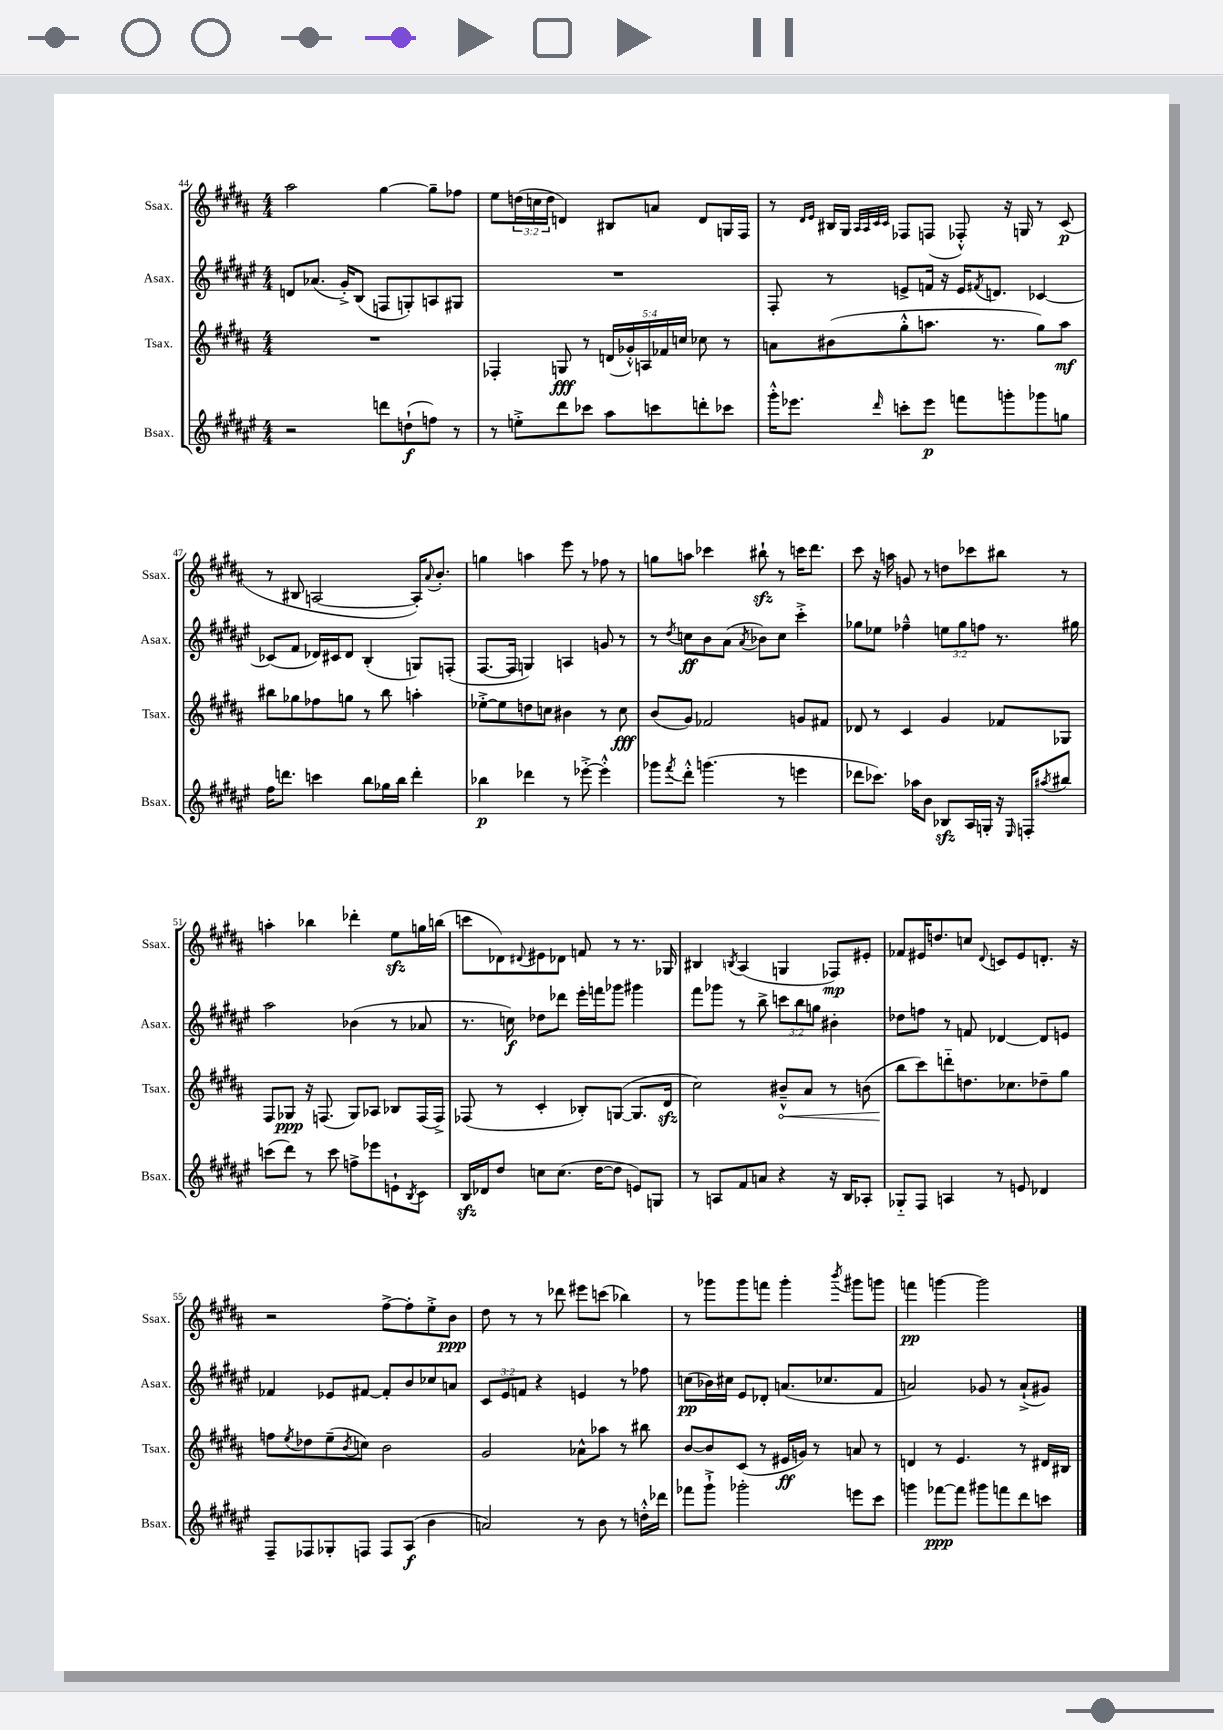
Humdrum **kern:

**kern	**dynam	**kern	**dynam	**kern	**dynam	**kern	**dynam
*part4	*part4	*part3	*part3	*part2	*part2	*part1	*part1
*staff4	*staff4	*staff3	*staff3	*staff2	*staff2	*staff1	*staff1
*I"Bsax.	*	*I"Tsax.	*	*I"Asax.	*	*I"Ssax.	*
*I'Bsax.	*	*I'Tsax.	*	*I'Asax.	*	*I'Ssax.	*
*clefG2	*	*clefG2	*	*clefG2	*	*clefG2	*
*k[f#c#g#d#a#e#]	*	*k[f#c#g#d#a#]	*	*k[f#c#g#d#a#e#]	*	*k[f#c#g#d#a#]	*
*M4/4	*	*M4/4	*	*M4/4	*	*M4/4	*
=44	=44	=44	=44	=44	=44	=44	=44
2r	.	1r	.	8dn/L	.	2aa#\	.
.	.	.	.	(8.a-X/J	.	.	.
.	.	.	.	16g#'^/KL)	.	.	.
.	.	.	.	(8B/J	.	.	.
8dddn\L	.	.	.	8Fn/L	.	[4gg#\	.
(8ddn`\	f	.	.	8Gn'/)	.	.	.
8ffn\J)	.	.	.	8An/	.	8gg#~\L]	.
8r	.	.	.	8G#X/J	.	8ff-X\J	.
=45	=45	=45	=45	=45	=45	=45	=45
8r	.	4F-X'/	.	1r	.	8ee\L	.
8een'^\L	.	.	.	.	.	(24ddn\L	.
.	.	.	.	.	.	24ccn\	.
.	.	.	.	.	.	24dd\JJ	.
8ddd#\	.	8Gn/	fff	.	.	4dn/)	.
8ccc-X\J	.	8r	.	.	.	.	.
8aa#\L	.	(20dn/LL	.	.	.	8B#X/L	.
.	.	20g-X'^^/)	.	.	.	.	.
.	.	20An/	.	.	.	.	.
8cccn\	.	.	.	.	.	8an/J	.
.	.	20f-X/	.	.	.	.	.
.	.	20ccn/JJ	.	.	.	.	.
8dddn'\	.	8cc-X\	.	.	.	8d/L	.
8ccc-X\J	.	8r	.	.	.	16Gn/L	.
.	.	.	.	.	.	16F#/JJ	.
=46	=46	=46	=46	=46	=46	=46	=46
16ggg#'^^\KL	.	8an\L	.	8F#'/	.	8r	.
8.eee-X\J	.	.	.	.	.	.	.
.	.	.	.	.	.	16qqd#/LL	.
.	.	.	.	.	.	16qqe/JJ	.
.	.	(8b#X\	.	8r	.	16B#X/LL	.
.	.	.	.	.	.	16G#/JJ	.
.	.	.	.	.	.	32qqA#/LLL	.
.	.	.	.	.	.	32qqA#/	.
.	.	.	.	.	.	32qqc#/	.
16qqddd#/	.	.	.	.	.	32qqc#/JJJ	.
8cccn'\L	.	8gg#'^^\	.	8en^/L	.	8F-X/L	.
8eee-\J	p	8.aan\J	.	16fn/Jk	.	(8Fn/J	.
.	.	.	.	16r	.	.	.
8fffn\L	.	.	.	16e/KL	.	8F-X'^^/)	.
.	.	.	.	8qf#X/	.	.	.
.	.	8.r	.	8.dn/J	.	.	.
8gggn'\	.	.	.	.	.	16r	.
.	.	.	.	.	.	16Gn/	.
8ggg-X\	.	8gg#\L)	.	[4c-X/	.	8r	.
8ggn\J	.	8aa\J	mf	.	.	(8c#/	p
!!LO:LB:g=z
=47	=47	=47	=47	=47	=47	=47	=47
16ff#\KL	.	8bb#X\L	.	(8c-X/L]	.	8r	.
8.dddn\J	.	.	.	.	.	.	.
.	.	8gg-X\	.	8f#/J	.	8B#X/	.
4cccn\	.	8ff-X\	.	16d-X/LL)	.	[2An/	.
.	.	.	.	16c#X/J	.	.	.
.	.	8ggn\J	.	8d-/J	.	.	.
8bb\L	.	8r	.	(4B'/	.	.	.
16gg-X\L	.	8bb#\	.	.	.	.	.
16bb\JJ	.	.	.	.	.	.	.
4ddd'\	.	4aan'\	.	8Gn/L)	.	16A'/KL])	.
.	.	.	.	.	.	8qqa#/	.
.	.	.	.	.	.	8.b'/J	.
.	.	.	.	(8Fn'/J	.	.	.
=48	=48	=48	=48	=48	=48	=48	=48
4bb-X\	p	[8ee-X'^\L	.	[8.F#/L	.	4ggn\	.
.	.	8ee-\]	.	.	.	.	.
.	.	.	.	16F#/Jk]	.	.	.
4ddd-X\	.	8ddn\	.	4Gn/)	.	4aan\	.
.	.	8ccn\J	.	.	.	.	.
8r	.	4b#X\	.	4An/	.	8eee\	.
[8eee-X'^\	.	.	.	.	.	8r	.
4eee-'^^\]	.	8r	.	8gn/	.	8ff-X\	.
.	.	8cc\	fff	8r	.	8r	.
=49	=49	=49	=49	=49	=49	=49	=49
8ggg-X\L	.	(8b/L	.	8r	.	8ggn\L	.
8qfff#/	.	.	.	8qdd#/	.	.	.
8ddd#'^^\J	.	8g#/J)	.	8ccn\L	ff	8aan\J	.
(4.gggn\	.	2f-X/	.	8b\	.	4ccc-X\	.
.	.	.	.	(8a#\J	.	.	.
.	.	.	.	8qa#/	.	.	.
.	.	.	.	8b-X\L)	.	8bb#Xzz`\	.
8r	.	.	.	8cc\J	.	8r	.
4eeen\	.	8gn/L	.	4ccc#'^\	.	16cccn\KL	.
.	.	.	.	.	.	8.ddd#\J	.
.	.	8f#X/J	.	.	.	.	.
=50	=50	=50	=50	=50	=50	=50	=50
8ddd-X\L	.	8d-X/	.	8gg-X\L	.	8ccc#\	.
8.ccc-X\J)	.	8r	.	8ee-X\J	.	16r	.
.	.	.	.	.	.	16aan\	.
.	.	4c#/	.	4ff-X~^^\	.	8gn/	.
16aa-X\KL	.	.	.	.	.	.	.
8b\J	.	.	.	.	.	8r	.
8B-Xzz/L	.	4g#/	.	12een\L	.	8ddn\L	.
.	.	.	.	12gg-\	.	.	.
16A#/L	.	.	.	.	.	8ccc-X\	.
.	.	.	.	12ffn\J	.	.	.
16Gn'/JJ	.	.	.	.	.	.	.
16r	.	8f-X/L	.	8.r	.	8bb#X\J	.
16qqE#/	.	.	.	.	.	.	.
16Fn'/KL	.	.	.	.	.	.	.
8qaa#X/	.	.	.	.	.	.	.
8bb#X/J	.	8G-X/J	.	.	.	8r	.
.	.	.	.	16gg#X\	.	.	.
!!LO:LB:g=z
=51	=51	=51	=51	=51	=51	=51	=51
(8cccn\L	.	8F#/L	.	2aa#\	.	4aan'\	.
8ddd#\J)	.	8G-X/J	ppp	.	.	.	.
8r	.	16r	.	.	.	4bb-X\	.
.	.	(8.Fn/	.	.	.	.	.
8ccc\	.	.	.	.	.	.	.
8ffn^\L	.	8G-/L)	.	(4b-X\	.	4ddd-X'\	.
8eee-X\	.	8A-X/J	.	.	.	.	.
8en`\	.	8B-X/L	.	8r	.	8eezz\L	.
8qB/	.	.	.	.	.	.	.
8c#\J	.	(16F/L	.	8a-X/	.	16ggn\L	.
.	.	16F^/JJ)	.	.	.	(16bbn\JJ	.
=52	=52	=52	=52	=52	=52	=52	=52
16Bzz/LL	.	(8F-X/	.	8.r	.	8cccn\L	.
16d-X/J	.	.	.	.	.	.	.
8dd#/J	.	8r	.	.	.	8d-X\)	.
.	.	.	.	16ccn\)	f	.	.
.	.	.	.	.	.	8qqd#X/	.
8ccn\L	.	4c#'/	.	8dd-X\L	.	8e#X\	.
(8.cc\J	.	.	.	8ddd-X\J	.	8d-X\J	.
.	.	8B-X'/L)	.	16eee#'\LL	.	8fn/	.
[16dd#\KL	.	.	.	16fffn\J	.	.	.
8dd#\J]	.	([8Gn/J	.	8ggg-X\J	.	8r	.
8en/L)	.	8.G/L]	.	4ggg#X\	.	8.r	.
8Gn/J	.	.	.	.	.	.	.
.	.	16d#zz/Jk	.	.	.	16G-X/	.
=53	=53	=53	=53	=53	=53	=53	=53
8r	.	2cc#\)	.	8fff#\L	.	4B#X/	.
8An/L	.	.	.	8ggg-X\J	.	.	.
.	.	.	.	.	.	8qBn/	.
8f#/	.	.	.	8r	.	(4A#/	.
8an/J	.	.	.	8bb^\	.	.	.
!	!	!	!LO:HP:b	!	!	!	!
4r	.	8b#X~^^/L	<	12cccn\L	.	4Gn/	.
.	.	.	.	12bb\	.	.	.
.	.	8a#/J	.	.	.	.	.
.	.	.	.	12ggn\J	.	.	.
16r	.	8r	.	4b#X'\	.	8F-X/L)	mp
16B/KL	.	.	.	.	.	.	.
8A-X'/J	.	(8bn\	.	.	.	8e#X'/J	.
=54	=54	=54	=54	=54	=54	=54	=54
8G-X/L	.	8bb\L	.	8dd-X\L	.	8f-X/L	.
8F#/J	.	8ccc#\)	[	8ffn\J	.	16e#X/K	.
.	.	.	.	.	.	8.ddn/	.
4An/	.	8dddn\	.	8r	.	.	.
.	.	8.ddn\	.	8fn/	.	8ccn/J	.
.	.	.	.	.	.	8qqd#/	.
8r	.	.	.	[4d-X/	.	8cn/L	.
.	.	8.cc-X\	.	.	.	.	.
8en/	.	.	.	.	.	8e#/	.
4d-X/	.	8dd-X~\	.	8d-/L]	.	8.dn'/J	.
.	.	8gg#\J	.	8en/J	.	.	.
.	.	.	.	.	.	16r	.
!!LO:LB:g=z
=55	=55	=55	=55	=55	=55	=55	=55
8F#~/L	.	8ffn\L	.	4f-X/	.	2r	.
.	.	8qee/	.	.	.	.	.
8F-X/	.	8dd-X\	.	.	.	.	.
8G-X'/	.	(8ee~\	.	8e-X/L	.	.	.
.	.	8qb/	.	.	.	.	.
8Fn/J	.	8ccn\J)	.	[8f#X/J	.	.	.
8F/L	.	2b\	.	8f#'/L]	.	[8ff#^\L	.
(8A#/J	f	.	.	8b/	.	8ff#'\]	.
4b\	.	.	.	8cc-X/	.	8ee'^\	.
.	.	.	.	8an/J	.	8b\J	ppp
=56	=56	=56	=56	=56	=56	=56	=56
2an/)	.	2g#/	.	12c#/L	.	8dd#\	.
.	.	.	.	12e#/	.	.	.
.	.	.	.	.	.	8r	.
.	.	.	.	12fn/J	.	.	.
.	.	.	.	4r	.	8r	.
.	.	.	.	.	.	8ddd-X\	.
8r	.	8a-X^^\L	.	4en/	.	8eee#X\L	.
8b\	.	8aa-X\J	.	.	.	(8cccn\J	.
8r	.	8r	.	8r	.	4bb-X\)	.
16ddn'^^\LL	.	8bb#X\	.	8ff-X\	.	.	.
16ddd-X\JJ	.	.	.	.	.	.	.
=57	=57	=57	=57	=57	=57	=57	=57
8fff-X\L	.	[8b/L	.	(8ccn\L	pp	8r	.
8ggg#`^\J	.	8b/]	.	16b-X\L)	.	8ggg-X\L	.
.	.	.	.	16cc#X\JJ	.	.	.
2ggg-X'\	.	(8c#/J	.	8e#/L	.	8ggg-\	.
.	.	8r	.	8d-X'/J	.	8fffn\J	.
.	.	16e#X/LL	ff	(8.an/L	.	4ggg-'\	.
.	.	16gn/JJ)	.	.	.	.	.
.	.	8r	.	.	.	.	.
.	.	.	.	8.cc-X/	.	.	.
.	.	.	.	.	.	8qbbb/	.
8eeen\L	.	8an/	.	.	.	8ggg#X\L	.
8ccc#\J	.	8r	.	8f#/J	.	8gggn\J	.
=58	=58	=58	=58	=58	=58	=58	=58
4gggn\	.	4dn/	.	2an/)	.	4fffn\	pp
[8fff-X\L	ppp	8r	.	.	.	[4gggn\	.
8fff-\J]	.	4.e/	.	.	.	.	.
8ggg#X\L	.	.	.	8g-X/	.	2ggg\]	.
8fffn\	.	.	.	8r	.	.	.
8ddd#\	.	8r	.	(8a`^/L	.	.	.
8cccn\J	.	16d#X/LL	.	8g#X/J)	.	.	.
.	.	16B#X/JJ	.	.	.	.	.
==	==	==	==	==	==	==	==
*-	*-	*-	*-	*-	*-	*-	*-
